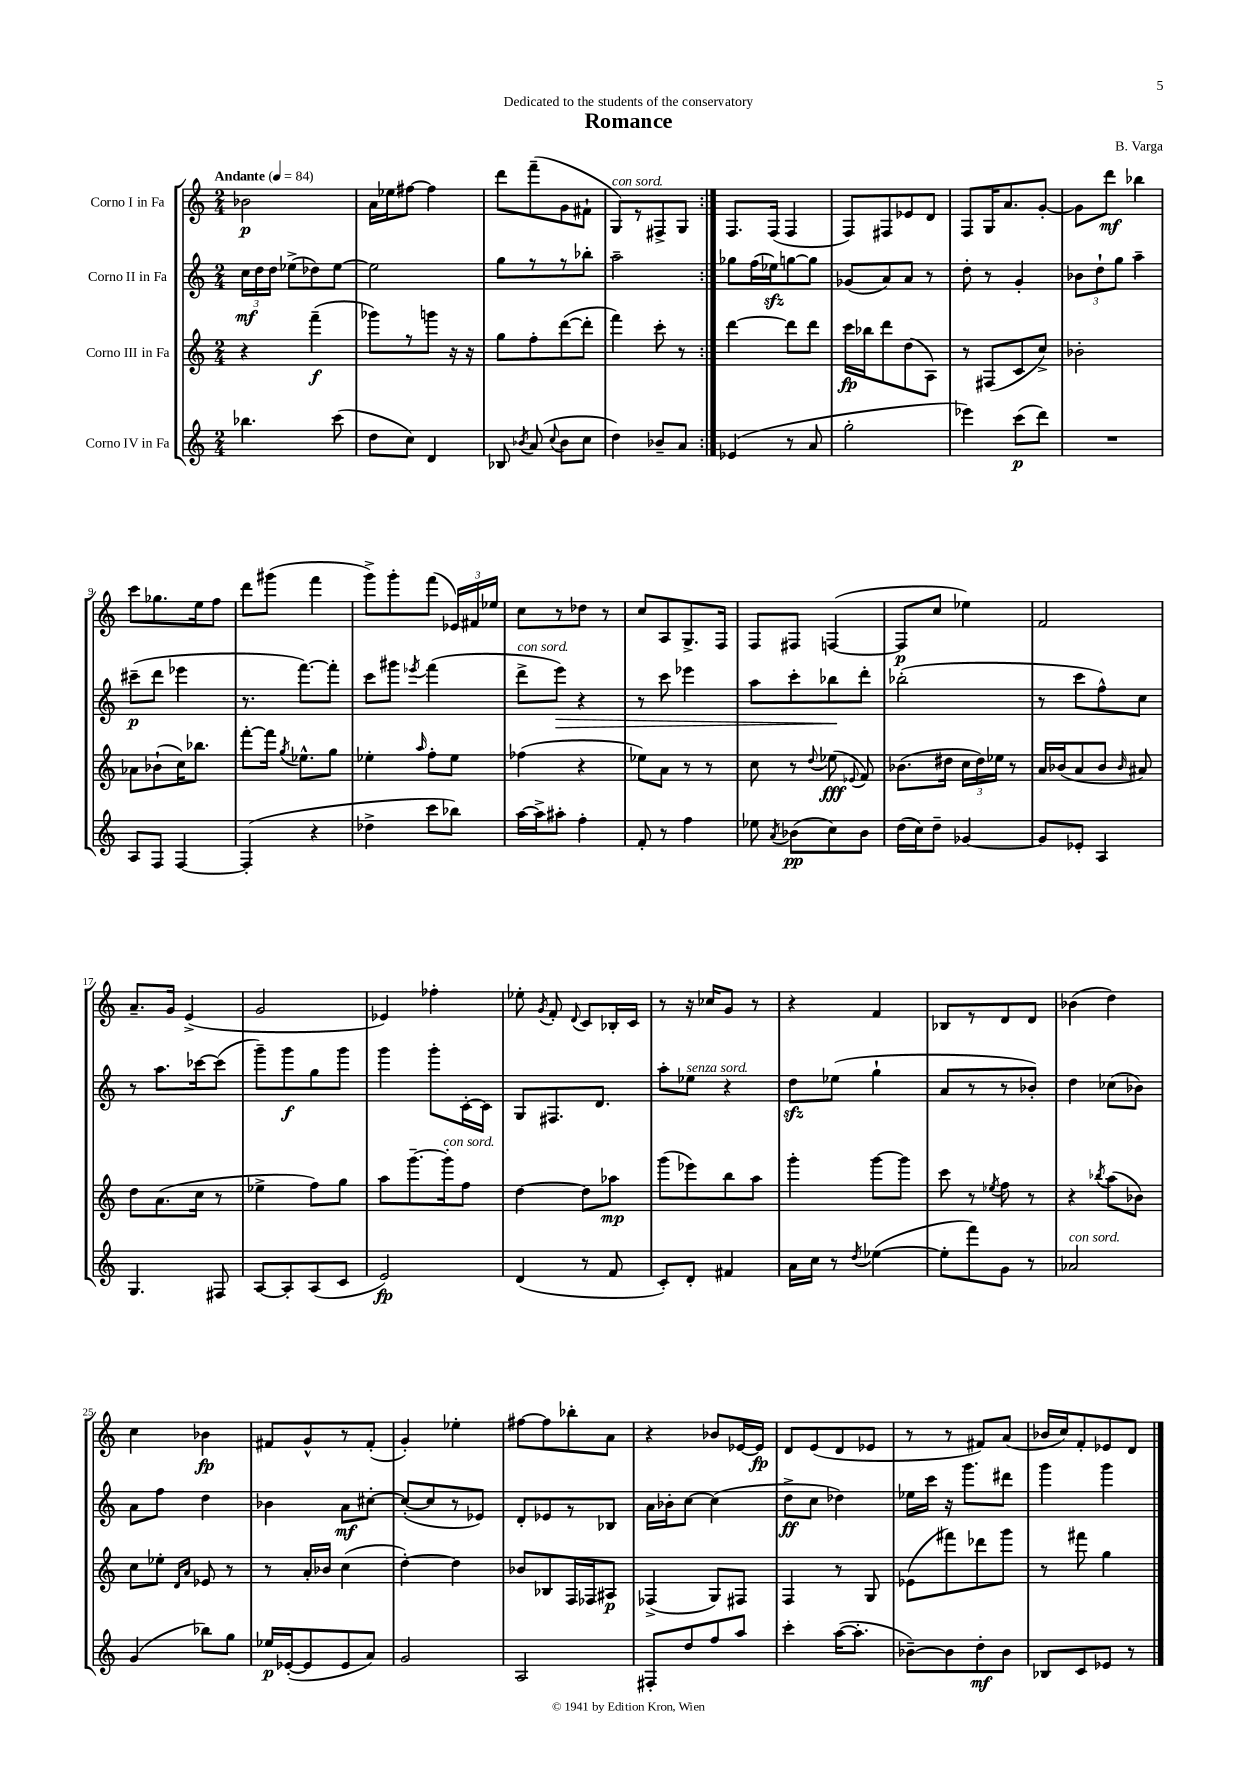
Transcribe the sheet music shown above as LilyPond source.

\header { title = "Romance" composer = "B. Varga" dedication = "Dedicated to the students of the conservatory" }
<<
\new StaffGroup <<
\new Staff = "s0" \with { instrumentName = "Corno I in Fa" } {
    \clef treble \key c \major \numericTimeSignature \time 2/4 \tempo "Andante" 4 = 84
    \autoBeamOff \repeat volta 2 { bes'2\p |
    a'16[ ees''16 fis''8]~ fis''4 |
    d'''8[ f'''8--( g'8 fis'8]-! |
    g8[^\markup { \italic "con sord." }) r8 fis8-> g8] | }
    f8.[ f16]( f4 |
    f8[) fis8 ees'8 d'8] |
    f8[ g16 a'8. g'8]~-. |
    g'8[ d'''8]\mf bes''4 |
    c'''8[ ges''8. e''16 f''8] |
    d'''8[ gis'''8]( f'''4 |
    g'''8[->) g'''8-. f'''8]( \tuplet 3/2 { ees'16[) fis'16 ees''16] } |
    c''8[ r8 des''8] r8 |
    c''8[ a8 g8.-> f16] |
    f8[ fis8] f4~( |
    f8[\p c''8] ees''4) |
    f'2 |
    a'8.[-- g'16] e'4->( |
    g'2 |
    ees'4) fes''4-. |
    ees''8-. \acciaccatura { g'8 } f'8-. \appoggiatura { d'8 } c'8[ bes16-. c'16] |
    r8 r16 ces''16[ g'8] r8 |
    r4 f'4 |
    bes8[ r8 d'8 d'8] |
    bes'4( d''4) |
    c''4 bes'4\fp |
    fis'8[ g'8-^ r8 fis'8]-.( |
    g'4-.) ees''4-. |
    fis''8[~ fis''8 bes''8-. a'8] |
    r4 bes'8[ ees'16~ ees'16]\fp |
    d'8[ e'8( d'8 ees'8] |
    r8 r8 fis'8[) a'8]( |
    bes'16[ c''16) f'8-. ees'8 d'8] \bar "|." |
}
\new Staff = "s1" \with { instrumentName = "Corno II in Fa" } {
    \clef treble \key c \major \numericTimeSignature \time 2/4
    \autoBeamOff \repeat volta 2 { \tuplet 3/2 { c''16[\mf d''16 d''16] } ees''8[->( des''8) ees''8]~ |
    ees''2 |
    g''8[ r8 r8 bes''8]-. |
    a''2-- | }
    ges''8[ f''16( ees''16\sfz) g''8~ g''8] |
    ges'8[( a'8) a'8] r8 |
    d''8-. r8 g'4-. |
    \tuplet 3/2 { bes'8[ d''8-! g''8] } a''4-- |
    cis'''8[--\p( d'''8] ees'''4 |
    r8. f'''8.[~) f'''8]-. |
    c'''8[ gis'''8] \acciaccatura { ees'''8 } f'''4( |
    d'''8[->^\markup { \italic "con sord." } e'''8]\>) r4 |
    r8 c'''8 ees'''4 |
    a''8[ c'''8-. bes''8\! d'''8]-. |
    bes''2-.( |
    r8 c'''8[ f''8-^) c''8] |
    r8 a''8.[ ces'''16~ ces'''8]( |
    g'''8[--) g'''8\f g''8 g'''8] |
    g'''4 g'''8[-. c'16~-. c'16] |
    g8[ fis8. d'8.] |
    a''8[-. ees''8]^\markup { \italic "senza sord." } r4 |
    d''8[\sfz ees''8]( g''4-! |
    a'8[ r8 r8 bes'8]-.) |
    d''4 ces''8[( bes'8]) |
    a'8[ f''8] d''4 |
    bes'4 a'8[\mf cis''8]~-. |
    cis''8[~-.( cis''8 r8 ees'8]) |
    d'8[-. ees'8 r8 bes8] |
    a'16[ bes'16-. c''8]~ c''4( |
    d''8[->\ff c''8] des''4) |
    ees''16[ c'''16] r16 g'''8.[ dis'''8] |
    g'''4 g'''4 \bar "|." |
}
\new Staff = "s2" \with { instrumentName = "Corno III in Fa" } {
    \clef treble \key c \major \numericTimeSignature \time 2/4
    \autoBeamOff \repeat volta 2 { r4 f'''4--\f( |
    ges'''8[) r8 g'''8] r16 r16 |
    g''8[ f''8-. d'''8~( d'''8]-. |
    f'''4) c'''8-. r8 | }
    d'''4~ d'''8[ d'''8] |
    c'''16[\fp bes''16 d'''8 d''8( a8]) |
    r8 fis8[( c'8 c''8]->) |
    bes'2-. |
    aes'8[ bes'8-!( c''16) bes''8.] |
    f'''8[~-. f'''16] \acciaccatura { g''8 } ees''8.[-^ g''8] |
    ees''4-. \grace { a''16 } f''8[-. ees''8] |
    fes''4( r4 |
    ees''8[) a'8] r8 r8 |
    c''8 r8 \appoggiatura { d''8 } ees''8\fff( \appoggiatura { ees'8 } f'8) |
    bes'8.[( dis''16] \tuplet 3/2 { c''16[ dis''16) ees''16] } r8 |
    a'16[ bes'16( a'8 bes'8] \grace { bes'16 } ais'8) |
    d''8[ a'8.( c''16] r8 |
    ees''4-> f''8[) g''8] |
    a''8[ g'''8.~-- g'''16-.^\markup { \italic "con sord." } f''8] |
    d''4~ d''8[ aes''8]\mp |
    g'''8[( ees'''8) b''8 a''8] |
    g'''4-. g'''8[~ g'''8] |
    c'''8 r8 \acciaccatura { ees''8 } f''8 r8 |
    r4 \acciaccatura { bes''8 } a''8[( bes'8]) |
    c''8[ ees''8]-. \grace { d'16[ a'16] } ees'8 r8 |
    r8 a'16[-. bes'16] c''4( |
    d''4~-.) d''4 |
    bes'8[ bes8 f16 fes16 ais8]\p |
    fes4->( g8[) fis8] |
    f4 r8 g8 |
    ees'8[( fis'''8) des'''8 g'''8] |
    r8 fis'''8 g''4 \bar "|." |
}
\new Staff = "s3" \with { instrumentName = "Corno IV in Fa" } {
    \clef treble \key c \major \numericTimeSignature \time 2/4
    \autoBeamOff \repeat volta 2 { bes''4. c'''8( |
    d''8[ c''8]) d'4 |
    bes8 \acciaccatura { bes'8 } a'8( \appoggiatura { c''8 } bes'8[ c''8] |
    d''4) bes'8[-- a'8] | }
    ees'4( r8 a'8 |
    g''2-. |
    ees'''4) c'''8[\p( d'''8]) |
    R2 |
    a8[ f8] f4~ |
    f4-.( r4 |
    des''4-> c'''8[ bes''8]) |
    a''16[~ a''16-> ais''8]-. f''4-. |
    f'8-. r8 f''4 |
    ees''8 \acciaccatura { a'8 } bes'8[\pp( c''8) bes'8] |
    d''16[( c''16) d''8]-- ges'4~ |
    ges'8[ ees'8]-. a4 |
    g4. fis8 |
    a8[~ a8-. a8( c'8] |
    e'2\fp) |
    d'4( r8 f'8 |
    c'8[-.) d'8]-. fis'4 |
    a'16[ c''16] r8 \acciaccatura { d''8 } ees''4~( |
    ees''8[-. f'''8) g'8] r8 |
    aes'2^\markup { \italic "con sord." } |
    g'4( bes''8[) g''8] |
    ees''16[\p ees'16~-.( ees'8 ees'8 a'8]) |
    g'2 |
    a2 |
    fis8[-. d''8 f''8 a''8] |
    c'''4-. a''16[~( a''8.]-. |
    bes'8[~--) bes'8 d''8-.\mf bes'8] |
    bes8[ c'8 ees'8] r8 \bar "|." |
}
>>
>>
